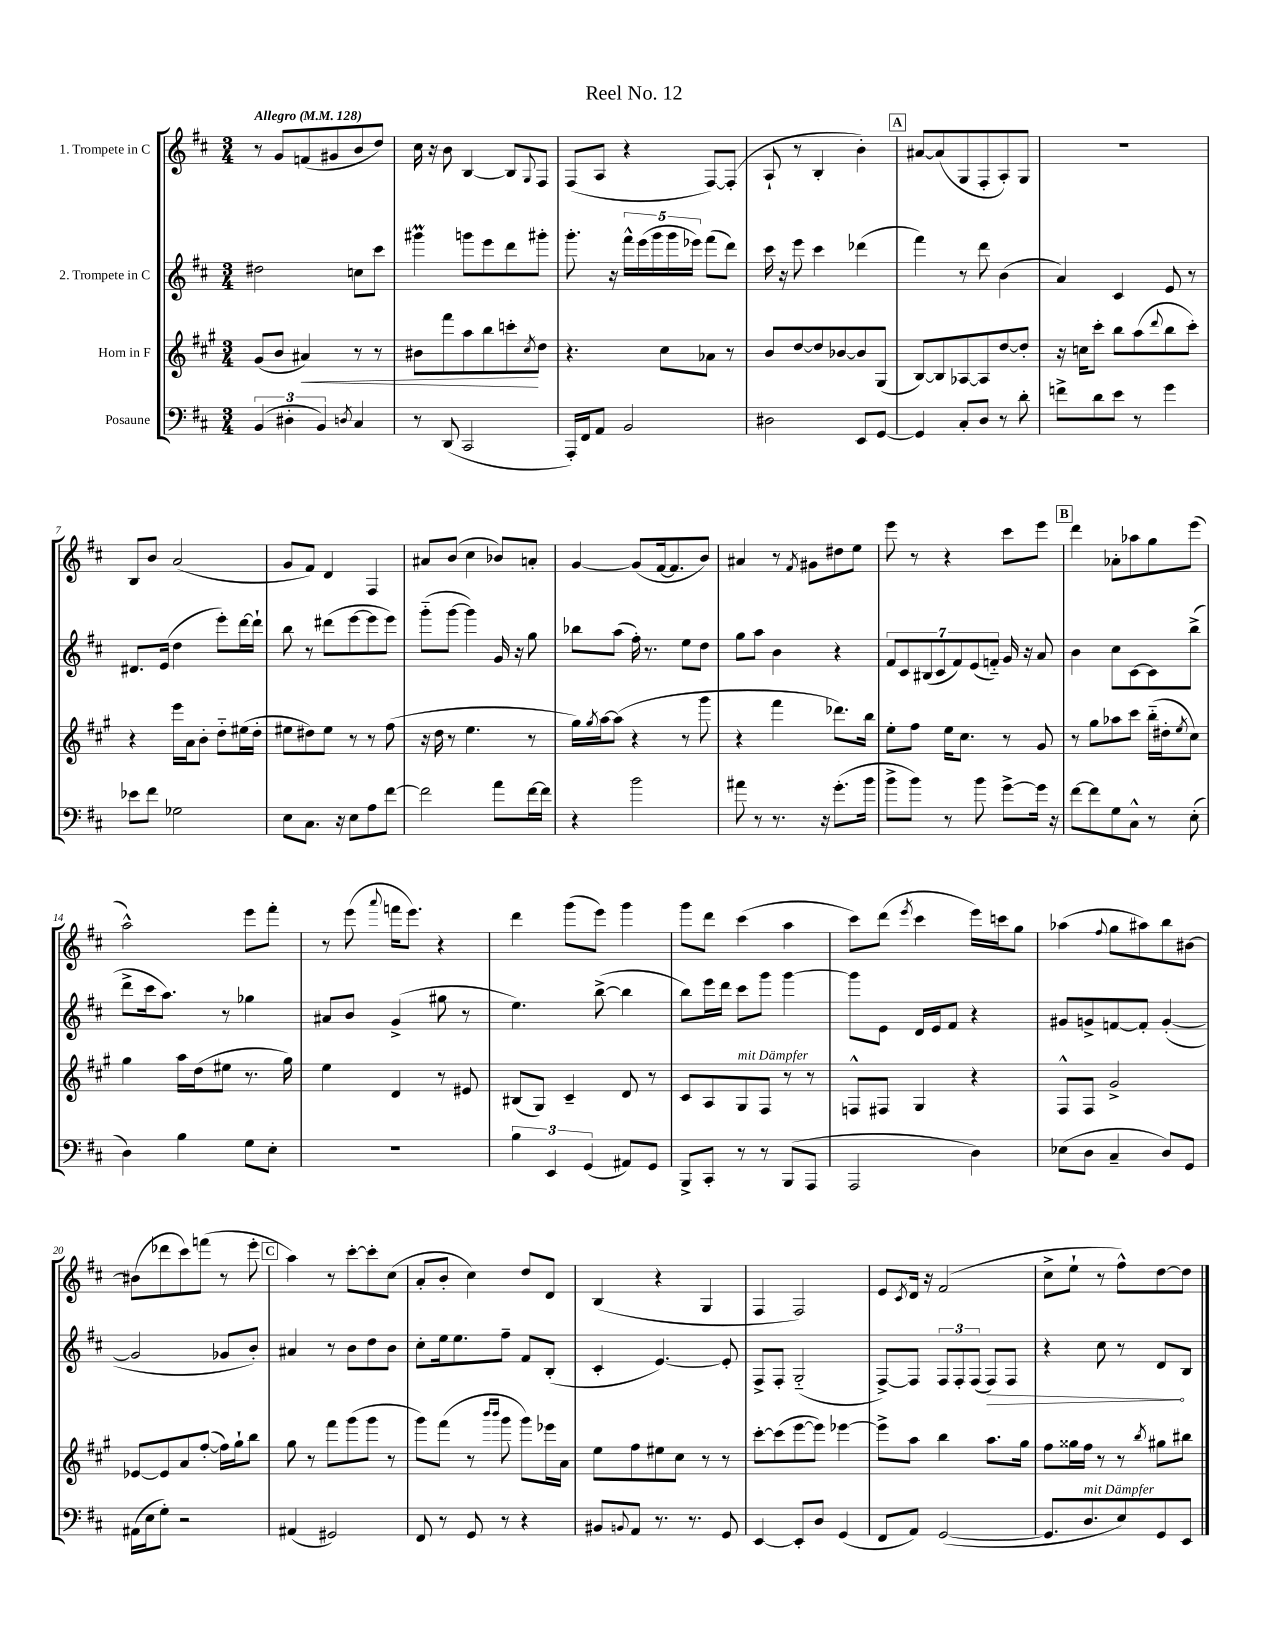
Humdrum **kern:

**kern	**kern	**kern	**kern
*staff4	*staff3	*staff2	*staff1
*clefF4	*clefG2	*clefG2	*clefG2
*k[f#c#]	*k[f#c#g#]	*k[f#c#]	*k[f#c#]
*M3/4	*M3/4	*M3/4	*M3/4
*MM128	*MM128	*MM128	*MM128
(6BB	(8g#	2dd#	8r
.	8b	.	8g
6D#'	.	.	.
.	4a#)	.	(8f
6BB)	.	.	.
.	.	.	8g#
8qD	.	.	.
4C#	8r	8cc	8b
.	8r	8ccc#	8dd)
=	=	=	=
8r	8b#	4ggg#	16cc#
.	.	.	16r
(8DD	8fff#	.	8b
2CC#	8aa	8ggg	[4B
.	8bb	8eee	.
.	8ccc'	8ddd	8B]
.	8qcc#	.	8qqG
.	8dd	8ggg#'	8F#
=	=	=	=
16AAA')	4.r	8.ggg'	(8F#
16FF#	.	.	.
8AA	.	.	8A
.	.	16r	.
2BB	.	20fff#^^	4r
.	.	(20eee	.
.	.	20ggg	.
.	8cc#	.	.
.	.	20ggg	.
.	.	20eee-)	.
.	8a-	(8fff#	[8F#)
.	8r	8ddd)	(8F#']
=	=	=	=
2D#	8b	16ccc#	8A`
.	.	16r	.
.	[8dd	8eee	8r
.	8dd]	4ccc#	4B'
.	[8b-	.	.
8EE	8b-]	(4ddd-	4b')
[8GG	(8G#	.	.
=	=	=	=
4GG]	[8B)	4fff#)	[8a#
.	8B]	.	(8a#]
8C#'	[8A-	8r	8G
8D	8A-]	8ddd	8F#'
8r	[8dd	(4b	8A')
8d'	8dd']	.	8G
=	=	=	=
8f^	16r	4a)	2.r
.	16cc	.	.
8d	8ccc#'	.	.
8e	8bb	4c#	.
8r	(8aa	.	.
.	8qqddd	.	.
4g	8bb	8e	.
.	8ccc#')	8r	.
=	=	=	=
8e-	4r	8.d#	8B
8f#	.	.	8b
.	.	(16e	.
2G-	16eee	4dd	(2a
.	16a	.	.
.	8b'	.	.
.	8dd'~	8eee')	.
.	(16ee#	[16ddd	.
.	16dd'	16ddd`]	.
=	=	=	=
8E	8ee#	8bb	8g
8.C#	8dd#)	8r	8f#)
.	8ee#	(8ddd#	4d
16r	.	.	.
8E	8r	[8eee	.
8A	8r	8eee]	4F#
[8f#	(8ff#	8eee)	.
=	=	=	=
2f#]	16r	(8ggg'~	8a#
.	16dd	.	.
.	8r	[8ggg	(8b
.	4.ee	4ggg])	4cc#
8a	.	16g	8b-)
.	.	16r	.
[16f#	8r	8gg	8a'
16f#]	.	.	.
=	=	=	=
4r	16gg#)	8bb-	[4g
.	8qgg#	.	.
.	[16aa	.	.
.	(8aa]	(8aa	.
2b	4r	16ff#')	(8g]
.	.	8.r	.
.	.	.	[16f#
.	.	.	8.f#]
.	8r	8ee	.
.	8ggg#	8dd	8b)
=	=	=	=
8a#	4r	8gg	4a#
8r	.	8aa	.
8.r	4fff#	4b	8r
.	.	.	8qf#
.	.	.	8g#
16r	.	.	.
(8.g'	8.ddd-)	4r	8dd#
.	.	.	8ee
16b	16bb	.	.
=	=	=	=
8b^	8ee'	14f#	8eee
.	.	14c#	.
8b)	8ff#	.	8r
.	.	(14B#	.
.	.	14c#	.
8r	16ee	.	4r
.	.	14f#)	.
.	8.cc#	.	.
.	.	(14e	.
8b	.	.	.
.	.	14f'~)	.
[8g^	8r	16g	8ccc#
.	.	16r	.
16g]	8g#	8a	8eee
16r	.	.	.
=	=	=	=
[8f#	8r	4b	4ddd
8f#]	8gg#	.	.
8G	8aa-	8cc#	8a-'
8C#^^	8ccc#	[8c#	8aa-
8r	(16bb'~	8c#]	8gg
.	16dd#'	.	.
.	8qee	.	.
(8E'	8cc#)	(8bb^	(8eee
=	=	=	=
4D)	4gg#	8ddd^	2aa^^)
.	.	16ccc#	.
.	.	8.aa)	.
4B	16aa	.	.
.	(16dd	.	.
.	8ee#	8r	.
8G	8.r	4gg-	8eee
8E'	.	.	8fff#'
.	16gg#)	.	.
=	=	=	=
2.r	4ee	8a#	8r
.	.	8b	(8eee
.	.	.	8qqaaa
.	4d	(4g^	16fff
.	.	.	8.eee)
.	8r	8gg#	4r
.	8e#	8r	.
=	=	=	=
6B	(8B#	4.ee)	4ddd
.	8G#)	.	.
6EE	.	.	.
.	4c#~	.	(8ggg
(6GG	.	.	.
.	.	([8bb^	8eee)
8AA#)	8d	4bb]	4ggg
8GG	8r	.	.
=	=	=	=
8BBB^	8c#	8bb)	8ggg
8CC#'	8A	16eee	8ddd
.	.	16ddd	.
8r	8G#	8ccc#	(4ccc#
8r	8F#	8ggg	.
(8BBB	8r	[4ggg	4aa
8AAA	8r	.	.
=	=	=	=
2AAA	8F^^	8ggg]	8ccc#)
.	8F#	8e	(8ddd
.	.	.	8qeee
.	4G#	16d	4ccc#
.	.	16e	.
.	.	8f#	.
4D)	4r	4r	16eee)
.	.	.	16ccc
.	.	.	8gg
=	=	=	=
(8E-	8F#^^	8g#	(4aa-
8D	8F#	8g^	.
.	.	.	8qqff#
4C#~	2g#^	[8f	8gg
.	.	8f']	8aa#)
8D)	.	([4g'	8bb
8GG	.	.	[8b#
=	=	=	=
(16AA#	[8e-	2g]	(8b#]
16E	.	.	.
8G')	8e-]	.	8ddd-
2r	8a	.	8ccc#)
.	([8ff#'	.	(8fff
.	16ff#])	8g-	8r
.	16gg#`	.	.
.	8bb	8b')	8eee'
=	=	=	=
(4AA#	8gg#	4a#	4aa)
.	8r	.	.
2GG#)	8fff#	8r	8r
.	(8ggg#	8b	[8ccc#'
.	8ggg#	8dd	8ccc#']
.	8r	8b	(8cc#
=	=	=	=
8FF#	8ggg#)	8cc#'	8a'
8r	(8fff#	16ee	8b'
.	.	8.ee	.
8GG	8r	.	4cc#)
.	16qqbbb	.	.
.	16qqbbb	.	.
8r	8ggg#	8ff#~	.
4r	8ggg#)	8f#	8dd
.	16eee-	(8B'	8d
.	16a	.	.
=	=	=	=
8BB#	8ee	4c#'	(4B
8qqBB	.	.	.
8AA	8ff#	.	.
8.r	8ee#	[4.e)	4r
.	8cc#	.	.
8.r	.	.	.
.	8r	.	4G
8GG	8r	8e']	.
=	=	=	=
[4EE	[8ccc#'	8F#^	4F#
.	(8ccc#]	8F#'	.
8EE']	[8eee	(2G'~	2F#)
8D	8eee])	.	.
(4GG	[4eee-	.	.
=	=	=	=
8FF#	8eee-^]	[8F#^)	8e
.	.	.	8qc#
8AA)	8aa	8F#]	16d
.	.	.	16r
([2GG	4bb	12F#	(2f#
.	.	12F#'	.
.	.	(12F#	.
.	8.aa	8F#)	.
.	.	8F#	.
.	16gg#	.	.
=	=	=	=
8.GG]	8ff#	4r	8cc#^
.	16gg##	.	8ee`
8.D	16ff#	.	.
.	8r	8cc#	8r
8E)	8r	8r	8ff#^^)
.	8qbb	.	.
8GG	8gg#	8d	[8dd
8EE	8bb#	8B	8dd]
==	==	==	==
*-	*-	*-	*-
